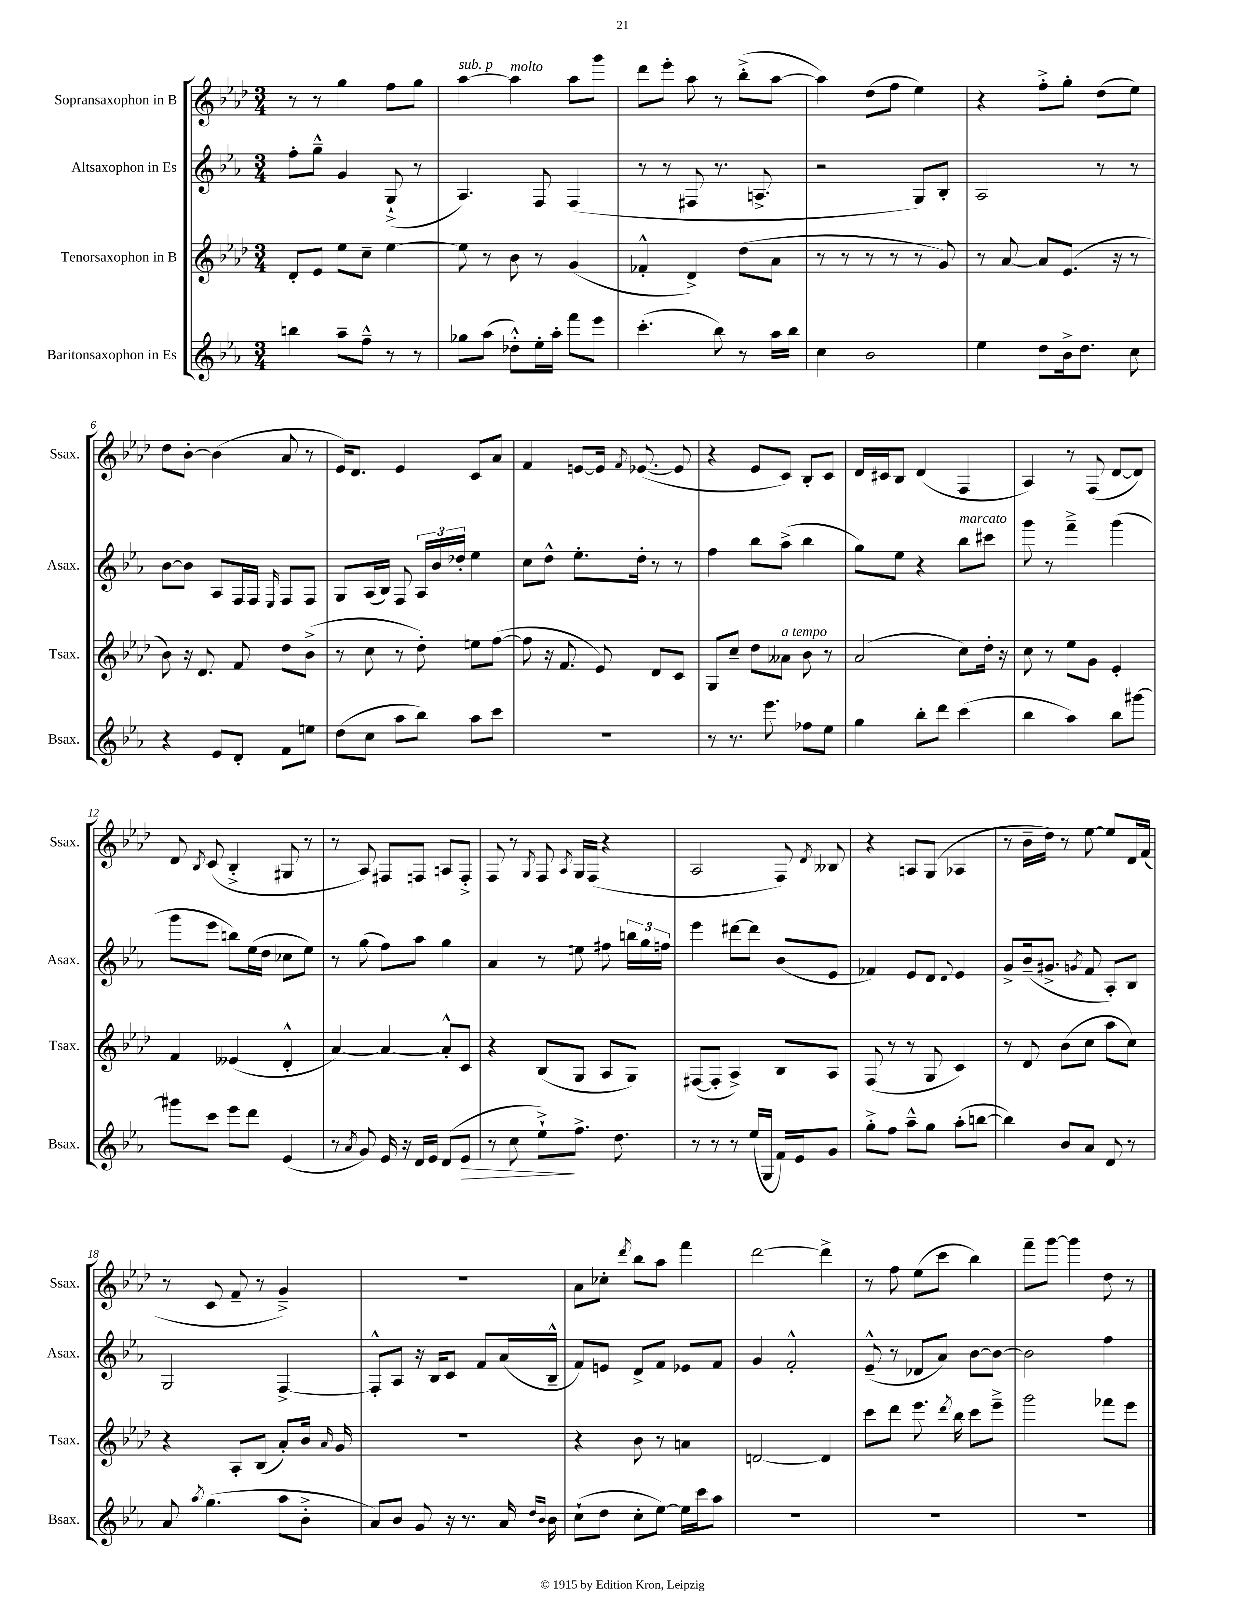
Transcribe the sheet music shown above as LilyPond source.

<<
\new StaffGroup <<
\new Staff = "s0" \with { instrumentName = "Sopransaxophon in B" shortInstrumentName = "Ssax." } {
    \clef treble \key aes \major \numericTimeSignature \time 3/4
    \autoBeamOff r8 r8 g''4 f''8[ g''8] |
    aes''4~^\markup { \italic "sub. p" } aes''4^\markup { \italic "molto" } aes''8[ g'''8] |
    des'''8[ ees'''8]-. aes''8 r8 bes''8[-.->( aes''8]~ |
    aes''4) des''8[( f''8] ees''4) |
    r4 f''8[-.-> g''8]-. des''8[( ees''8]) |
    des''8[ bes'8]~-. bes'4( aes'8 r8 |
    ees'16[) des'8.] ees'4 c'8[ aes'8] |
    f'4 e'8[~ e'16] \acciaccatura { f'8 } ees'8.~( ees'8 |
    r4 ees'8[ c'8]) bes8[-. c'8] |
    des'16[ cis'16 bes8] des'4( f4 |
    aes4) r8 f8( des'8[~ des'8]) |
    des'8 \acciaccatura { bes8 } c'8( bes4-.-> gis8 r8 |
    r8 aes8) fis8[ f8] a8[ f8]-.-> |
    f8 r8 \acciaccatura { g8 } f8 \acciaccatura { aes8 } g16[ f16]( r4 |
    aes2 f8) \acciaccatura { des'8 } beses8 |
    r4 a8[ g8]( aes4 |
    r8 bes'16[-- des''16]) r8 ees''8~ ees''8[ des'16 f'16]( |
    r8 c'8 f'8-- r8 g'4--->) |
    R2. |
    aes'8[ ces''8]-. \acciaccatura { des'''8 } bes''8[ aes''8] f'''4 |
    des'''2~ des'''4-> |
    r8 f''8 ees''8[( c'''8] bes''4) |
    f'''8[-- g'''8]~ g'''4 des''8 r8 \bar "|." |
}
\new Staff = "s1" \with { instrumentName = "Altsaxophon in Es" shortInstrumentName = "Asax." } {
    \clef treble \key ees \major \numericTimeSignature \time 3/4
    \autoBeamOff f''8[-. g''8]---^ g'4 g8-!->( r8 |
    aes4.) f8 f4( |
    r8 r8 fis8 r8. a8.-> |
    r2 g8[) bes8]-. |
    aes2 r8 r8 |
    bes'8[~ bes'8] aes8[ f16 f16] \grace { ees16 } f8[ f8] |
    g8[ aes16( bes16]) f8 \tuplet 3/2 { aes16[ bes'16 des''16]-. } ees''4 |
    c''8[ d''8]-^ ees''8.[-. d''16]-. r8 r8 |
    f''4 bes''8[ aes''8]->( bes''4 |
    g''8[) ees''8] r4 bes''8[^\markup { \italic "marcato" } cis'''8] |
    g'''8 r8 f'''4---> g'''4( |
    g'''8[ ees'''8] b''8[) ees''16( d''16] ces''8[ ees''8]) |
    r8 g''8( f''8[) aes''8] g''4 |
    aes'4 r8 e''8 fis''8 \tuplet 3/2 { b''16[ g''16 f''16] } |
    ees'''4 dis'''8[~ dis'''8] bes'8[( ees'8] |
    fes'4) ees'8[ d'8] \appoggiatura { d'8 } ees'4 |
    g'8[-> bes'16--( gis'8.]-> \acciaccatura { g'8 } f'8 aes8[-.) bes8] |
    g2 f4~-> |
    f8[-.-^ aes8] r16 bes16[ c'8] f'8[ aes'16( bes16]---^ |
    f'8[) e'8] d'8[-> f'8] ees'8[ f'8] |
    g'4 f'2-.-^ |
    ees'8---^( r8 des'8[ aes'8]) bes'8[~ bes'8]~ |
    bes'2 f''4 \bar "|." |
}
\new Staff = "s2" \with { instrumentName = "Tenorsaxophon in B" shortInstrumentName = "Tsax." } {
    \clef treble \key aes \major \numericTimeSignature \time 3/4
    \autoBeamOff des'8[-. ees'8] ees''8[ c''8]-- ees''4~ |
    ees''8 r8 bes'8 r8 g'4( |
    fes'4-.-^ des'4->) des''8[( aes'8] |
    r8 r8 r8 r8 r8 g'8) |
    r8 aes'8~ aes'8[ ees'8.]( r16 r8 |
    bes'8) r16 des'8. f'8 des''8[ bes'8]->( |
    r8 c''8 r8 des''8-.) e''8[ f''8]~( |
    f''8 r16 f'8. ees'8) des'8[ c'8] |
    g8[ c''8]-- des''8[ aeses'8]^\markup { \italic "a tempo" } bes'8 r8 |
    aes'2( c''8[) des''16]-. r16 |
    c''8 r8 ees''8[ g'8] ees'4-. |
    f'4 eeses'4( des'4-.-^ |
    aes'4~) aes'4~ aes'8[-.-^ c'8] |
    r4 bes8[( g8] aes8[ g8]) |
    fis8[~( fis8]-. aes4->) bes8[ aes8] |
    f8( r8 r8 g8 c'4) |
    r8 des'8 bes'8[( c''8] aes''8[ c''8]) |
    r4 aes8[-. bes8]( aes'8[-.) bes'16] \grace { aes'16 } g'16 |
    R2. |
    r4 bes'8 r8 a'4 |
    d'2~ d'4 |
    c'''8[ des'''8] ees'''8. \acciaccatura { des'''8 } bes''16 c'''8[ ees'''8]---> |
    g'''2 fes'''8[ ees'''8] \bar "|." |
}
\new Staff = "s3" \with { instrumentName = "Baritonsaxophon in Es" shortInstrumentName = "Bsax." } {
    \clef treble \key ees \major \numericTimeSignature \time 3/4
    \autoBeamOff b''4 aes''8[-- f''8]---^ r8 r8 |
    ges''8[ aes''8]( des''8[-.-^) ees''16-. aes''16]-. f'''8[ ees'''8] |
    c'''4.-.( bes''8) r8 aes''16[ bes''16] |
    c''4 bes'2 |
    ees''4 d''8[ bes'16-> d''8.] c''8 |
    r4 ees'8[ d'8]-. f'8[ e''8] |
    d''8[( c''8] aes''8[ bes''8]) aes''8[ c'''8] |
    R2. |
    r8 r8. ees'''8. fes''8[ ees''8] |
    g''4 bes''8[-. d'''8] c'''4( |
    bes''4 aes''4) bes''8[ gis'''8]~ |
    gis'''8[ c'''8] ees'''8[ d'''8] ees'4( |
    r8 \acciaccatura { aes'8 } g'8) ees'16 r16 d'16[ ees'16] d'8[( ees'8]\> |
    r8 c''8 ees''8[-!->\!) f''8.]-> d''8. |
    r8 r8 r8 ees''16[( g16] f'16[) ees'16 g'8] |
    g''8[-.-> f''8] aes''8[---^ g''8] aes''8[-.( b''8]~ |
    b''4) bes'8[ aes'8] d'8 r8 |
    aes'8 \acciaccatura { aes''8 } g''4.( aes''8[ bes'8]-.-> |
    aes'8[) bes'8] g'8 r16 r8. aes'16 \grace { d''16[ bes'16] } bes'16 |
    c''8[-!( d''8] c''8[-. ees''8]~) ees''16[ c'''16 aes''8] |
    R2. |
    R2. |
    R2. \bar "|." |
}
>>
>>
